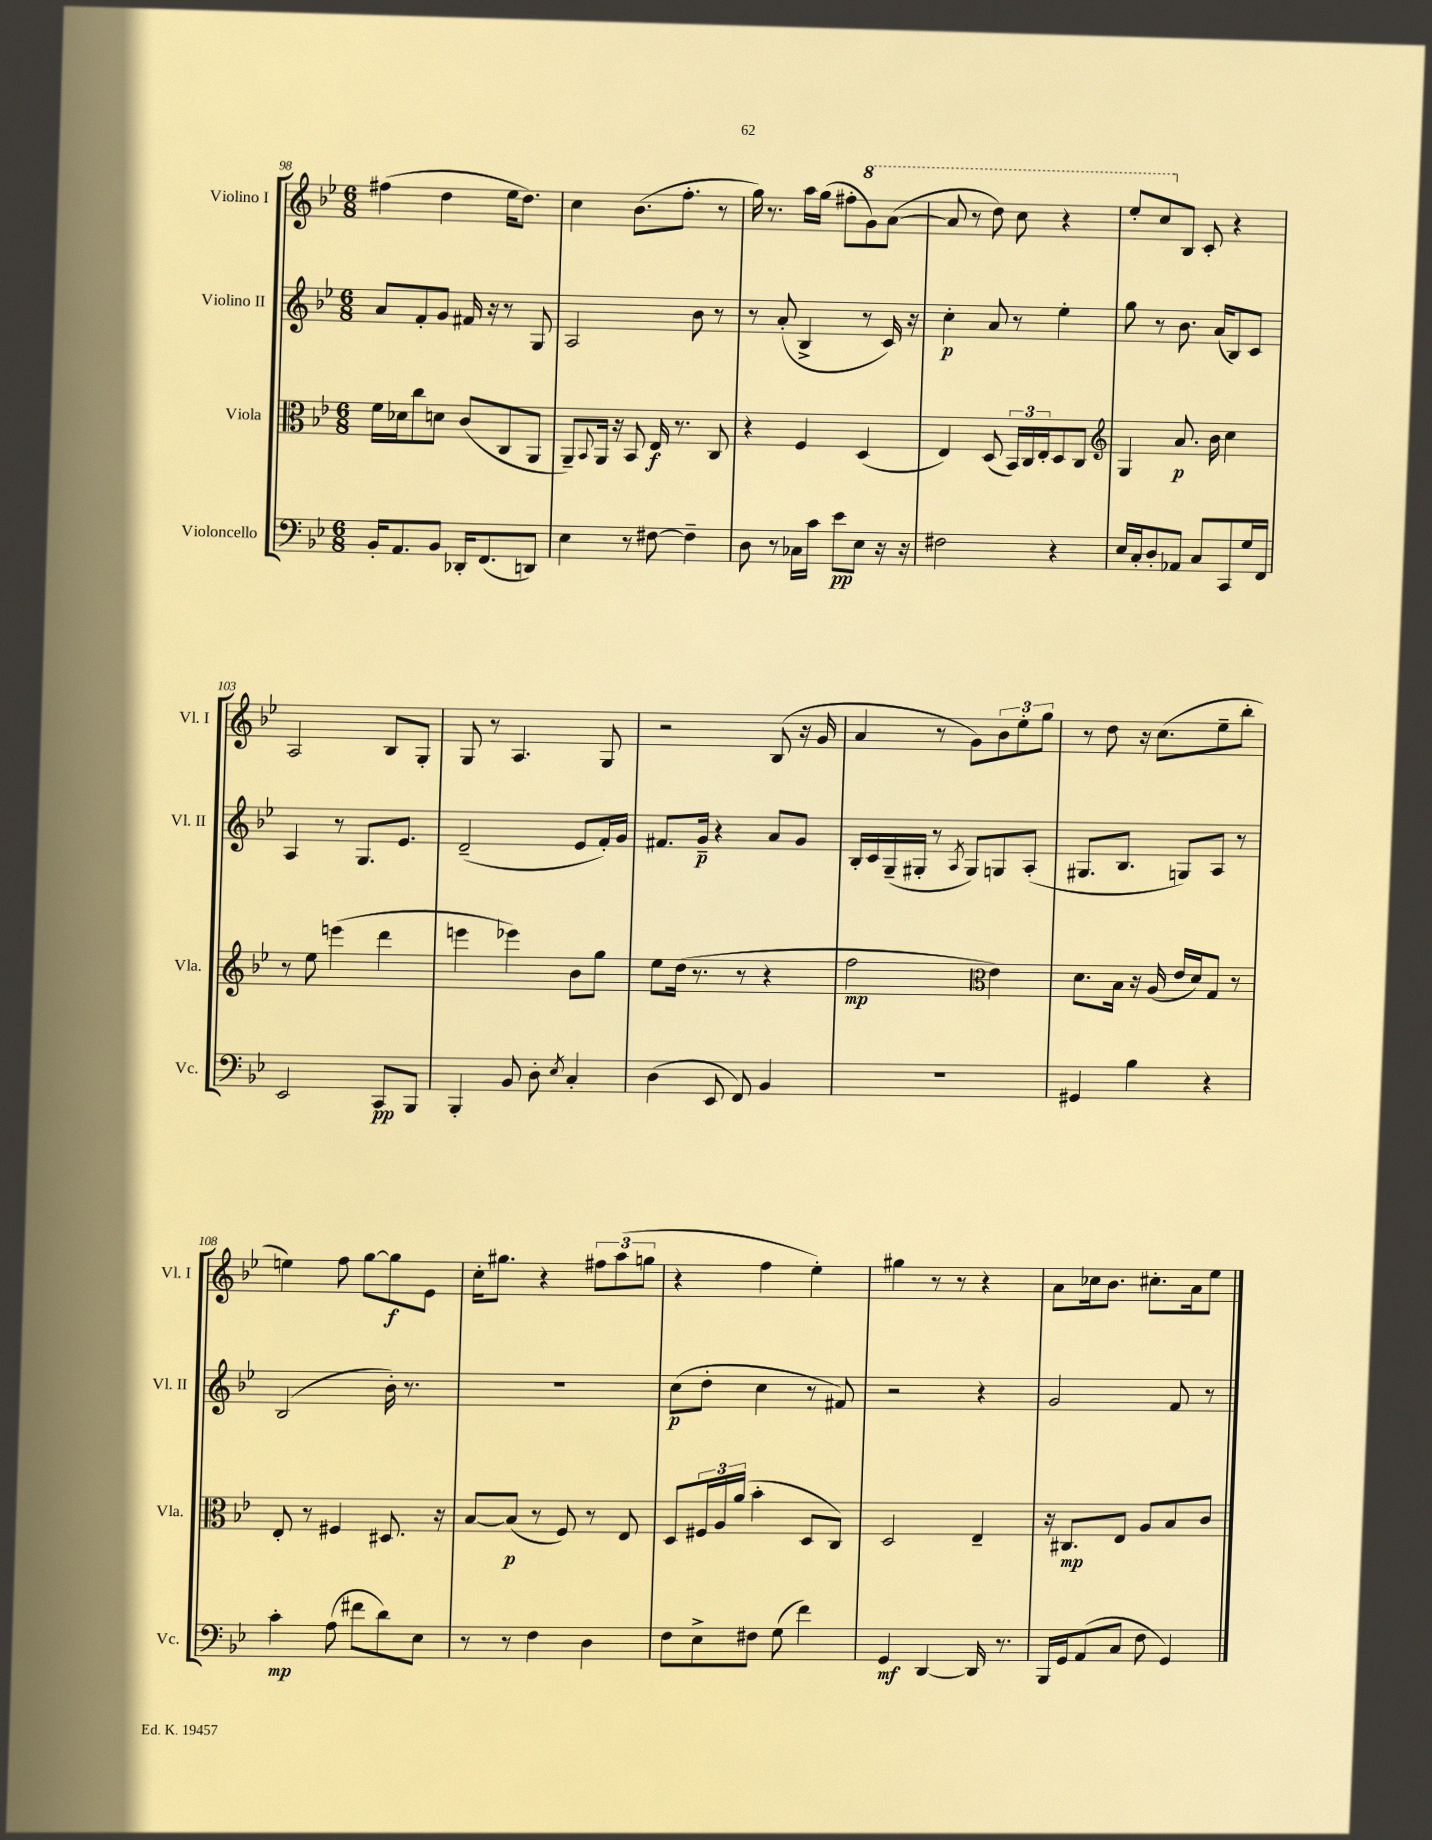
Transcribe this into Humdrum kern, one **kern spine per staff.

**kern	**dynam	**kern	**dynam	**kern	**dynam	**kern	**dynam
*part4	*part4	*part3	*part3	*part2	*part2	*part1	*part1
*staff4	*staff4	*staff3	*staff3	*staff2	*staff2	*staff1	*staff1
*I"Violoncello	*	*I"Viola	*	*I"Violino II	*	*I"Violino I	*
*I'Vc.	*	*I'Vla.	*	*I'Vl. II	*	*I'Vl. I	*
*clefF4	*	*clefC3	*	*clefG2	*	*clefG2	*
*k[b-e-]	*	*k[b-e-]	*	*k[b-e-]	*	*k[b-e-]	*
*M6/8	*	*M6/8	*	*M6/8	*	*M6/8	*
=98	=98	=98	=98	=98	=98	=98	=98
16BB-'/KL	.	16f\LL	.	8a/L	.	(4ff#X\	.
8.AA/	.	16d-X\J	.	.	.	.	.
.	.	8cc\	.	8f'/	.	.	.
8BB-/J	.	8dn\J	.	8g/J	.	4dd\	.
16DD-X'/KL	.	(8c/L	.	16f#X/	.	.	.
(8.FF/	.	.	.	16r	.	.	.
.	.	8C/	.	8r	.	16ee-\KL	.
.	.	.	.	.	.	8.dd\J)	.
8DDn/J)	.	8AA/J	.	8G/	.	.	.
=99	=99	=99	=99	=99	=99	=99	=99
4E-\	.	8AA~/L)	.	2A/	.	4cc\	.
.	.	8qqBB-/	.	.	.	.	.
.	.	16AA/Jk	.	.	.	.	.
.	.	16r	.	.	.	.	.
8r	.	8BB-/	.	.	.	(8.b-\L	.
[8F#X\	.	16E-/	f	.	.	.	.
.	.	8.r	.	.	.	8.ff'\J	.
4F#~\]	.	.	.	8b-\	.	.	.
.	.	8C/	.	8r	.	8r	.
=100	=100	=100	=100	=100	=100	=100	=100
8D\	.	4r	.	8r	.	16gg\)	.
.	.	.	.	.	.	8.r	.
8r	.	.	.	(8a'/	.	.	.
16C-X\LL	.	4F/	.	4B-^/	.	16aa\LL	.
16c\JJ	.	.	.	.	.	(16gg\JJ	.
8e-\L	pp	.	.	.	.	8ff#X'\L	.
*	*	*	*	*	*	*8va	*
8E-\J	.	(4D/	.	8r	.	8gg\)	.
16r	.	.	.	16c/)	.	([8aa\J	.
16r	.	.	.	16r	.	.	.
=101	=101	=101	=101	=101	=101	=101	=101
2F#X\	.	4E-/)	.	4cc'\	p	8aa/]	.
.	.	.	.	.	.	8r	.
.	.	(8D/	.	8a/	.	8ddd\)	.
.	.	24BB-/LL)	.	8r	.	8ccc\	.
.	.	24C/	.	.	.	.	.
.	.	24E-'/J	.	.	.	.	.
4r	.	8D/	.	4ee-'\	.	4r	.
.	.	8C/J	.	.	.	.	.
=102	=102	=102	=102	=102	=102	=102	=102
*	*	*clefG2	*	*	*	*	*
16E-/LL	.	4G/	.	8gg\	.	8eee-'/L	.
16C'/J	.	.	.	.	.	.	.
8D'/	.	.	.	8r	.	8ccc/	.
*	*	*	*	*	*	*X8va	*
8AA-X/J	.	8.a/	p	8.b-\	.	8B-/J	.
8C/L	.	.	.	.	.	8c'/	.
.	.	16b-\	.	(16a/KL	.	.	.
8CC/	.	4cc\	.	8B-/)	.	4r	.
16G/L	.	.	.	8c/J	.	.	.
16FF/JJ	.	.	.	.	.	.	.
!!LO:LB:g=z
=103	=103	=103	=103	=103	=103	=103	=103
2EE-/	.	8r	.	4A/	.	2A/	.
.	.	8ee-\	.	.	.	.	.
.	.	(4eeen\	.	8r	.	.	.
.	.	.	.	8.G/L	.	.	.
8CC/L	pp	4ddd\	.	.	.	8B-/L	.
.	.	.	.	8.e-/J	.	.	.
8BBB-/J	.	.	.	.	.	8G'/J	.
=104	=104	=104	=104	=104	=104	=104	=104
4BBB-'/	.	4eeen\	.	(2d~/	.	8G/	.
.	.	.	.	.	.	8r	.
8BB-/	.	4eee-X\)	.	.	.	4.A/	.
8D'\	.	.	.	.	.	.	.
8qE-/	.	.	.	.	.	.	.
4C'/	.	8b-\L	.	8e-/L	.	.	.
.	.	8gg\J	.	16f'/L)	.	8G/	.
.	.	.	.	16g/JJ	.	.	.
=105	=105	=105	=105	=105	=105	=105	=105
(4D\	.	8ee-\L	.	8.f#X/L	.	2r	.
.	.	(16dd\Jk	.	.	.	.	.
.	.	8.r	.	16g~/Jk	p	.	.
8EE-/	.	.	.	4r	.	.	.
8FF/)	.	8r	.	.	.	.	.
4BB-/	.	4r	.	8a/L	.	(8B-/	.
.	.	.	.	8g/J	.	16r	.
.	.	.	.	.	.	16g/	.
=106	=106	=106	=106	=106	=106	=106	=106
2.r	.	2ff\	mp	16B-'/LL	.	4a/	.
.	.	.	.	16c/	.	.	.
.	.	.	.	(16G~/	.	.	.
.	.	.	.	16G#X'/JJ	.	.	.
.	.	.	.	8r	.	8r	.
.	.	.	.	8qA/	.	.	.
.	.	.	.	8G#/L)	.	8g\L)	.
*	*	*clefC3	*	*	*	*	*
.	.	4e-\)	.	8Gn/	.	12b-\	.
.	.	.	.	.	.	12ee-'\	.
.	.	.	.	(8A'/J	.	.	.
.	.	.	.	.	.	12gg\J	.
=107	=107	=107	=107	=107	=107	=107	=107
4GG#X/	.	8.d\L	.	8.G#X/L	.	8r	.
.	.	.	.	.	.	8dd\	.
.	.	16B-\Jk	.	8.B-/J	.	.	.
4B-\	.	16r	.	.	.	16r	.
.	.	(16A/	.	.	.	(8.cc\L	.
.	.	16e-/LL	.	8Gn/L)	.	.	.
.	.	16d/J)	.	.	.	.	.
4r	.	8G/J	.	8A/J	.	8ee-~\	.
.	.	8r	.	8r	.	8bb-'\J	.
!!LO:LB:g=z
=108	=108	=108	=108	=108	=108	=108	=108
4c'\	mp	8E-'/	.	(2B-/	.	4een\)	.
.	.	8r	.	.	.	.	.
(8A\	.	4F#X/	.	.	.	8ff\	.
8f#X\L	.	.	.	.	.	[8gg\L	.
8d\)	.	8.D#X/	.	16b-'\)	.	8gg\]	f
.	.	.	.	8.r	.	.	.
8E-\J	.	.	.	.	.	8e-\J	.
.	.	16r	.	.	.	.	.
=109	=109	=109	=109	=109	=109	=109	=109
8r	.	[8B-/L	.	2.r	.	16cc'\KL	.
.	.	.	.	.	.	8.gg#X\J	.
8r	.	(8B-/J]	p	.	.	.	.
4F\	.	8r	.	.	.	4r	.
.	.	8F/)	.	.	.	.	.
4D\	.	8r	.	.	.	12ff#X\L	.
.	.	.	.	.	.	(12aa\	.
.	.	8E-/	.	.	.	.	.
.	.	.	.	.	.	12ggn\J	.
=110	=110	=110	=110	=110	=110	=110	=110
8F\L	.	8D/L	.	(8cc\L	p	4r	.
8E-^\	.	24F#X/L	.	8dd'\J	.	.	.
.	.	24A/	.	.	.	.	.
.	.	(24a/JJ	.	.	.	.	.
8F#X\J	.	4b-'\	.	4cc\	.	4ff\	.
(8G\	.	.	.	.	.	.	.
4f\)	.	8D/L	.	8r	.	4ee-'\)	.
.	.	8C/J)	.	8f#X/)	.	.	.
=111	=111	=111	=111	=111	=111	=111	=111
4GG/	mf	2D/	.	2r	.	4gg#X\	.
[4DD/	.	.	.	.	.	8r	.
.	.	.	.	.	.	8r	.
16DD/]	.	4E-~/	.	4r	.	4r	.
8.r	.	.	.	.	.	.	.
=112	=112	=112	=112	=112	=112	=112	=112
16BBB-/LL	.	16r	.	2g/	.	8a\L	.
16GG/J	.	8.C#X/L	mp	.	.	.	.
(8AA/	.	.	.	.	.	16cc-X\k	.
.	.	.	.	.	.	8.b-\J	.
8C/J	.	8E-/J	.	.	.	.	.
8F\	.	8A/L	.	.	.	8.cc#X'\L	.
4GG/)	.	8B-/	.	8f/	.	.	.
.	.	.	.	.	.	16a\k	.
.	.	8c/J	.	8r	.	8ee-\J	.
==	==	==	==	==	==	==	==
*-	*-	*-	*-	*-	*-	*-	*-
